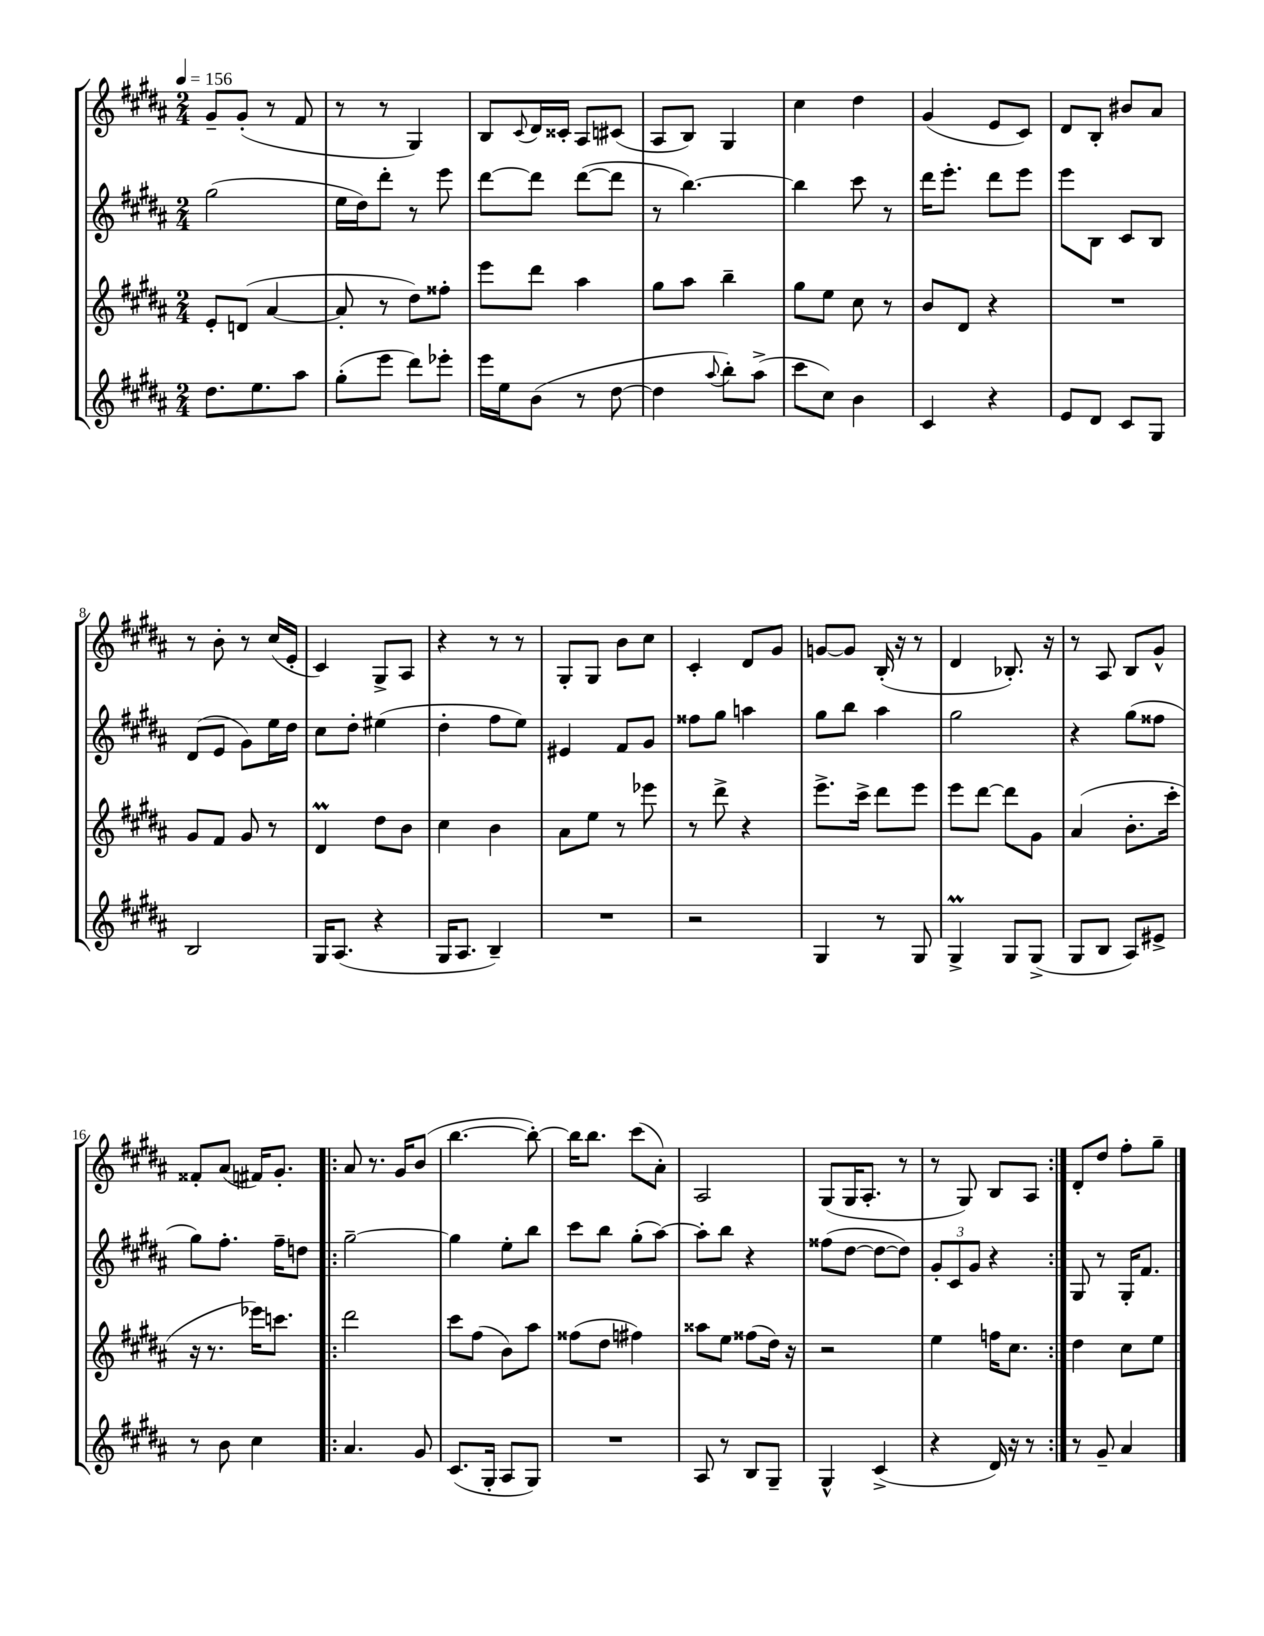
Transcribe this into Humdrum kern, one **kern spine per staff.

**kern	**kern	**kern	**kern
*staff4	*staff3	*staff2	*staff1
*clefG2	*clefG2	*clefG2	*clefG2
*k[f#c#g#d#a#]	*k[f#c#g#d#a#]	*k[f#c#g#d#a#]	*k[f#c#g#d#a#]
*M2/4	*M2/4	*M2/4	*M2/4
*MM156	*MM156	*MM156	*MM156
8.dd#	8e'	(2gg#	8g#~
.	(8d	.	(8g#'
8.ee	.	.	.
.	[4a#	.	8r
8aa#	.	.	8f#
=	=	=	=
(8gg#'	8a#']	16ee	8r
.	.	16dd#)	.
8eee	8r	8ddd#'	8r
8ddd#)	8dd#)	8r	4G#)
8eee-'	8ff##'	8eee	.
=	=	=	=
16eee	8eee	[8ddd#	8B
16ee	.	.	.
.	.	.	8qqc#
(8b	8ddd#	8ddd#]	16d#
.	.	.	16c##'
8r	4aa#	([8ddd#	8A#
[8dd#	.	8ddd#]	(8c#
=	=	=	=
4dd#]	8gg#	8r	8A#
.	8aa#	[4.bb)	8B)
8qqaa#	.	.	.
8bb')	4bb~	.	4G#
(8aa#^	.	.	.
=	=	=	=
8ccc#	8gg#	4bb]	4cc#
8cc#)	8ee	.	.
4b	8cc#	8ccc#	4dd#
.	8r	8r	.
=	=	=	=
4c#	8b	16ddd#	(4g#
.	.	8.eee'	.
.	8d#	.	.
4r	4r	8ddd#	8e
.	.	8eee	8c#)
=	=	=	=
8e	2r	8eee	8d#
8d#	.	8B	8B'
8c#	.	8c#	8b#
8G#	.	8B	8a#
=	=	=	=
2B	8g#	(8d#	8r
.	8f#	8e	8b'
.	8g#	8g#)	8r
.	8r	16ee	(16cc#
.	.	16dd#	16e'
=	=	=	=
16G#	4d#	8cc#	4c#)
(8.A#	.	.	.
.	.	8dd#'	.
4r	8dd#	(4ee#	8G#^
.	8b	.	8A#
=	=	=	=
16G#	4cc#	4dd#'	4r
8.A#	.	.	.
4B~)	4b	8ff#	8r
.	.	8ee)	8r
=	=	=	=
2r	8a#	4e#	8G#'
.	8ee	.	8G#
.	8r	8f#	8b
.	8eee-	8g#	8cc#
=	=	=	=
2r	8r	8ff##	4c#'
.	8ddd#^	8gg#	.
.	4r	4aa	8d#
.	.	.	8g#
=	=	=	=
4G#	8.eee^	8gg#	[8g
.	.	8bb	8g]
.	16ccc#^	.	.
8r	8ddd#	4aa#	(16B'
.	.	.	16r
8G#	8eee	.	8r
=	=	=	=
4G#^	8eee	2gg#	4d#
.	[8ddd#	.	.
8G#	8ddd#]	.	8.B-')
(8G#^	8g#	.	.
.	.	.	16r
=	=	=	=
8G#	(4a#	4r	8r
8B	.	.	8A#
8A#)	8.b'	(8gg#	8B
8e#^	.	8ff##	8g#^^
.	16ccc#'	.	.
=	=	=	=
8r	16r	8gg#)	8f##'
.	8.r	.	.
8b	.	8.ff#'	(8a#
4cc#	16eee-)	.	16f#)
.	8.ccc	16ff#~	8.g#'
.	.	8dd	.
=!|:	=!|:	=!|:	=!|:
4.a#	2ddd#	[2gg#~	8a#
.	.	.	8.r
.	.	.	16g#
8g#	.	.	(8b
=	=	=	=
(8.c#	8ccc#	4gg#]	[4.bb
.	(8ff#	.	.
16G#'	.	.	.
8A#	8b)	8ee'	.
8G#)	8aa#	8bb	8bb'_)
=	=	=	=
2r	(8ff##	8ccc#	16bb]
.	.	.	8.bb
.	8dd#	8bb	.
.	4ff#)	(8gg#'	(8ccc#
.	.	[8aa#)	8a#')
=	=	=	=
8A#	8aa##	8aa#']	2A#
8r	8ee	8bb	.
8B	(8ff##	4r	.
8G#~	16dd#)	.	.
.	16r	.	.
=	=	=	=
4G#^^	2r	(8ff##	(8G#
.	.	[8dd#	16G#
.	.	.	8.A#'
(4c#^	.	8dd#_	.
.	.	8dd#])	8r
=	=	=	=
4r	4ee	12g#'	8r
.	.	12c#	.
.	.	.	8G#)
.	.	12g#	.
16d#)	16ff	4r	8B
16r	8.cc#	.	.
8r	.	.	8A#
=:|!	=:|!	=:|!	=:|!
8r	4dd#	8G#	8d#'
8g#~	.	8r	8dd#
4a#	8cc#	16G#'	8ff#'
.	.	8.f#	.
.	8ee	.	8gg#~
==	==	==	==
*-	*-	*-	*-
